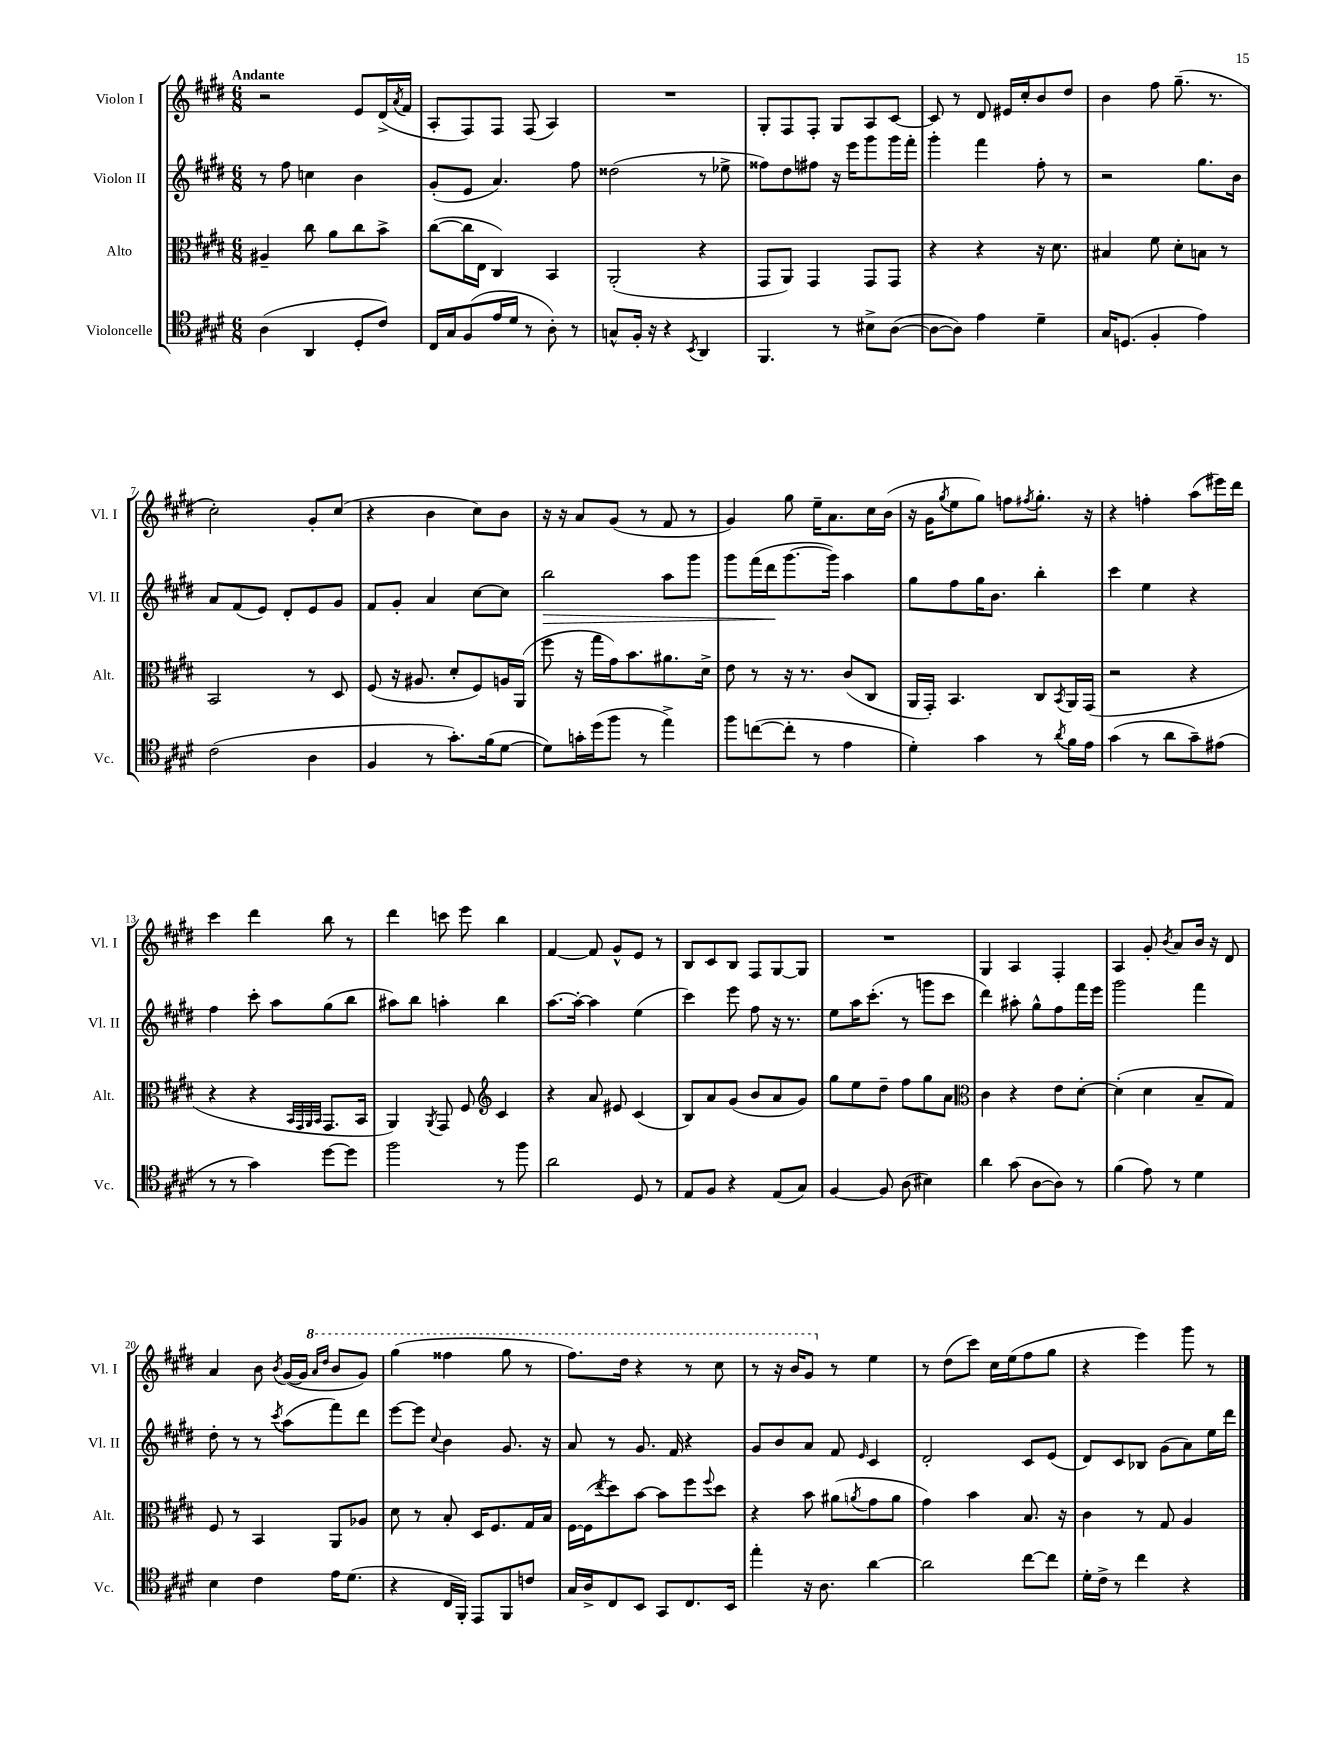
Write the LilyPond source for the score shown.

<<
\new StaffGroup <<
\new Staff = "s0" \with { instrumentName = "Violon I" shortInstrumentName = "Vl. I" } {
    \clef treble \key e \major \numericTimeSignature \time 6/8 \tempo "Andante"
    r2 e'8 dis'16->( \acciaccatura { a'8 } fis'16 |
    a8-. fis8) fis8 fis8( a4) |
    R2. |
    gis8-. fis8 fis8-. gis8 a8 cis'8~ |
    cis'8 r8 dis'8 eis'16 cis''16-. b'8 dis''8 |
    b'4 fis''8 gis''8.--( r8. |
    cis''2-.) gis'8-. cis''8( |
    r4 b'4 cis''8) b'8 |
    r16 r16 a'8 gis'8( r8 fis'8 r8 |
    gis'4) gis''8 e''16-- a'8. cis''16 b'16( |
    r16 gis'16 \acciaccatura { gis''8 } e''8 gis''8) f''8 \acciaccatura { fis''8 } gis''8.-. r16 |
    r4 f''4-. a''8( eis'''16) dis'''16 |
    cis'''4 dis'''4 b''8 r8 |
    dis'''4 c'''8 e'''8 b''4 |
    fis'4~ fis'8 gis'8-^ e'8 r8 |
    b8 cis'8 b8 fis8 gis8~ gis8 |
    R2. |
    gis4 a4 fis4-. |
    a4 gis'8-. \acciaccatura { b'8 } a'8 b'16 r16 dis'8 |
    a'4 b'8 \acciaccatura { b'8 } gis'16~( gis'16 \ottava #1 \grace { a''16 dis'''16 } b''8 gis''8) |
    gis'''4( fisis'''4 gis'''8 r8 |
    fis'''8.) dis'''16 r4 r8 cis'''8 |
    r8 r16 b''16 gis''8 \ottava #0 r8 e''4 |
    r8 dis''8( cis'''8) cis''16 e''16( fis''8 gis''8 |
    r4 e'''4) gis'''8 r8 \bar "|." |
}
\new Staff = "s1" \with { instrumentName = "Violon II" shortInstrumentName = "Vl. II" } {
    \clef treble \key e \major \numericTimeSignature \time 6/8
    r8 fis''8 c''4 b'4 |
    gis'8-.( e'8 a'4.) fis''8 |
    disis''2( r8 ees''8-> |
    fisis''8) dis''8 fis''8 r16 e'''16 gis'''8 gis'''16 fis'''16-. |
    gis'''4-. fis'''4 fis''8-. r8 |
    r2 gis''8. b'16 |
    a'8 fis'8( e'8) dis'8-. e'8 gis'8 |
    fis'8 gis'8-. a'4 cis''8~ cis''8 |
    b''2\> a''8 gis'''8 |
    gis'''8 fis'''16( dis'''16\! gis'''8.~ gis'''16) a''4 |
    gis''8 fis''8 gis''16 b'8. b''4-. |
    cis'''4 e''4 r4 |
    fis''4 cis'''8-. a''8 gis''8( b''8 |
    ais''8) b''8 a''4-. b''4 |
    a''8.~ a''16~-. a''4 e''4( |
    cis'''4) e'''8 fis''8 r16 r8. |
    e''8 a''16 cis'''8.-.( r8 g'''8 cis'''8 |
    dis'''4) ais''8-. gis''8-^ fis''8 fis'''16 e'''16 |
    gis'''2 fis'''4 |
    dis''8-. r8 r8 \acciaccatura { cis'''8 } a''8( fis'''8) dis'''8 |
    e'''8~ e'''8 \appoggiatura { cis''8 } b'4 gis'8. r16 |
    a'8 r8 gis'8. fis'16 r4 |
    gis'8 b'8 a'8 fis'8 \grace { e'16 } cis'4 |
    dis'2-. cis'8 e'8( |
    dis'8) cis'8 bes8 gis'8( a'8) e''16 dis'''16 \bar "|." |
}
\new Staff = "s2" \with { instrumentName = "Alto" shortInstrumentName = "Alt." } {
    \clef alto \key e \major \numericTimeSignature \time 6/8
    ais4-- cis''8 a'8 cis''8 b'8-> |
    cis''8~( cis''16 e16 cis4) b,4 |
    a,2-.( r4 |
    gis,8 a,8) gis,4 gis,8 gis,8 |
    r4 r4 r16 dis'8. |
    bis4 fis'8 dis'8-. b8 r8 |
    b,2 r8 dis8 |
    fis8( r16 ais8. dis'8-. fis8) a16 a,16( |
    fis''8 r16 gis''16 gis'16) b'8. ais'8. dis'16-> |
    e'8 r8 r16 r8. cis'8( cis8 |
    a,16 gis,16-.) b,4. cis8 \acciaccatura { b,8 } a,16 gis,16( |
    r2 r4 |
    r4 r4 \grace { b,32 gis,32 a,32 b,32 } gis,8. b,16 |
    a,4) \acciaccatura { a,8 } gis,8 fis8 \clef treble cis'4 |
    r4 a'8 eis'8 cis'4( |
    b8) a'8 gis'8( b'8 a'8 gis'8) |
    gis''8 e''8 dis''8-- fis''8 gis''8 a'8 |
    \clef alto cis'4 r4 e'8 dis'8~-. |
    dis'4-.( dis'4 b8-- gis8) |
    fis8 r8 b,4 a,8 aes8 |
    dis'8 r8 b8-. dis16 fis8. gis16 b16 |
    fis16~ fis16( \acciaccatura { e''8 } dis''8) b'8~ b'8 fis''8 \appoggiatura { fis''8 } dis''8 |
    r4 b'8 ais'8( \acciaccatura { a'8 } gis'8 a'8 |
    gis'4) b'4 b8. r16 |
    cis'4 r8 gis8 a4 \bar "|." |
}
\new Staff = "s3" \with { instrumentName = "Violoncelle" shortInstrumentName = "Vc." } {
    \clef tenor \key e \major \numericTimeSignature \time 6/8
    a4( a,4 dis8-. cis'8) |
    cis16 gis16 fis8( e'16 dis'16 r8 a8-.) r8 |
    g8-^ fis16-. r16 r4 \acciaccatura { b,8 } a,4 |
    fis,4. r8 bis8-> a8~( |
    a8~ a8) e'4 dis'4-- |
    gis16 d8.( fis4-. e'4) |
    cis'2( a4 |
    fis4 r8 gis'8.-.) fis'16( dis'8~ |
    dis'8) g'16-. dis''16( fis''8 r8 e''4->) |
    fis''8 c''8~( c''8-. r8 e'4 |
    dis'4-.) gis'4 r8 \acciaccatura { a'8 } fis'16 e'16 |
    gis'4( r8 a'8 gis'8--) eis'8( |
    r8 r8 gis'4) dis''8~ dis''8 |
    fis''2 r8 fis''8 |
    a'2 dis8 r8 |
    e8 fis8 r4 e8( gis8) |
    fis4~ fis8 a8( bis4) |
    a'4 gis'8( a8~ a8) r8 |
    fis'4( e'8) r8 dis'4 |
    b4 cis'4 e'16 dis'8.( |
    r4 cis16 fis,16-.) e,8 fis,8 c'8 |
    gis16 a16-> cis8 b,8 gis,8 cis8. b,16 |
    e''4-. r16 a8. a'4~ |
    a'2 cis''8~ cis''8 |
    dis'16-. cis'16-> r8 cis''4 r4 \bar "|." |
}
>>
>>
